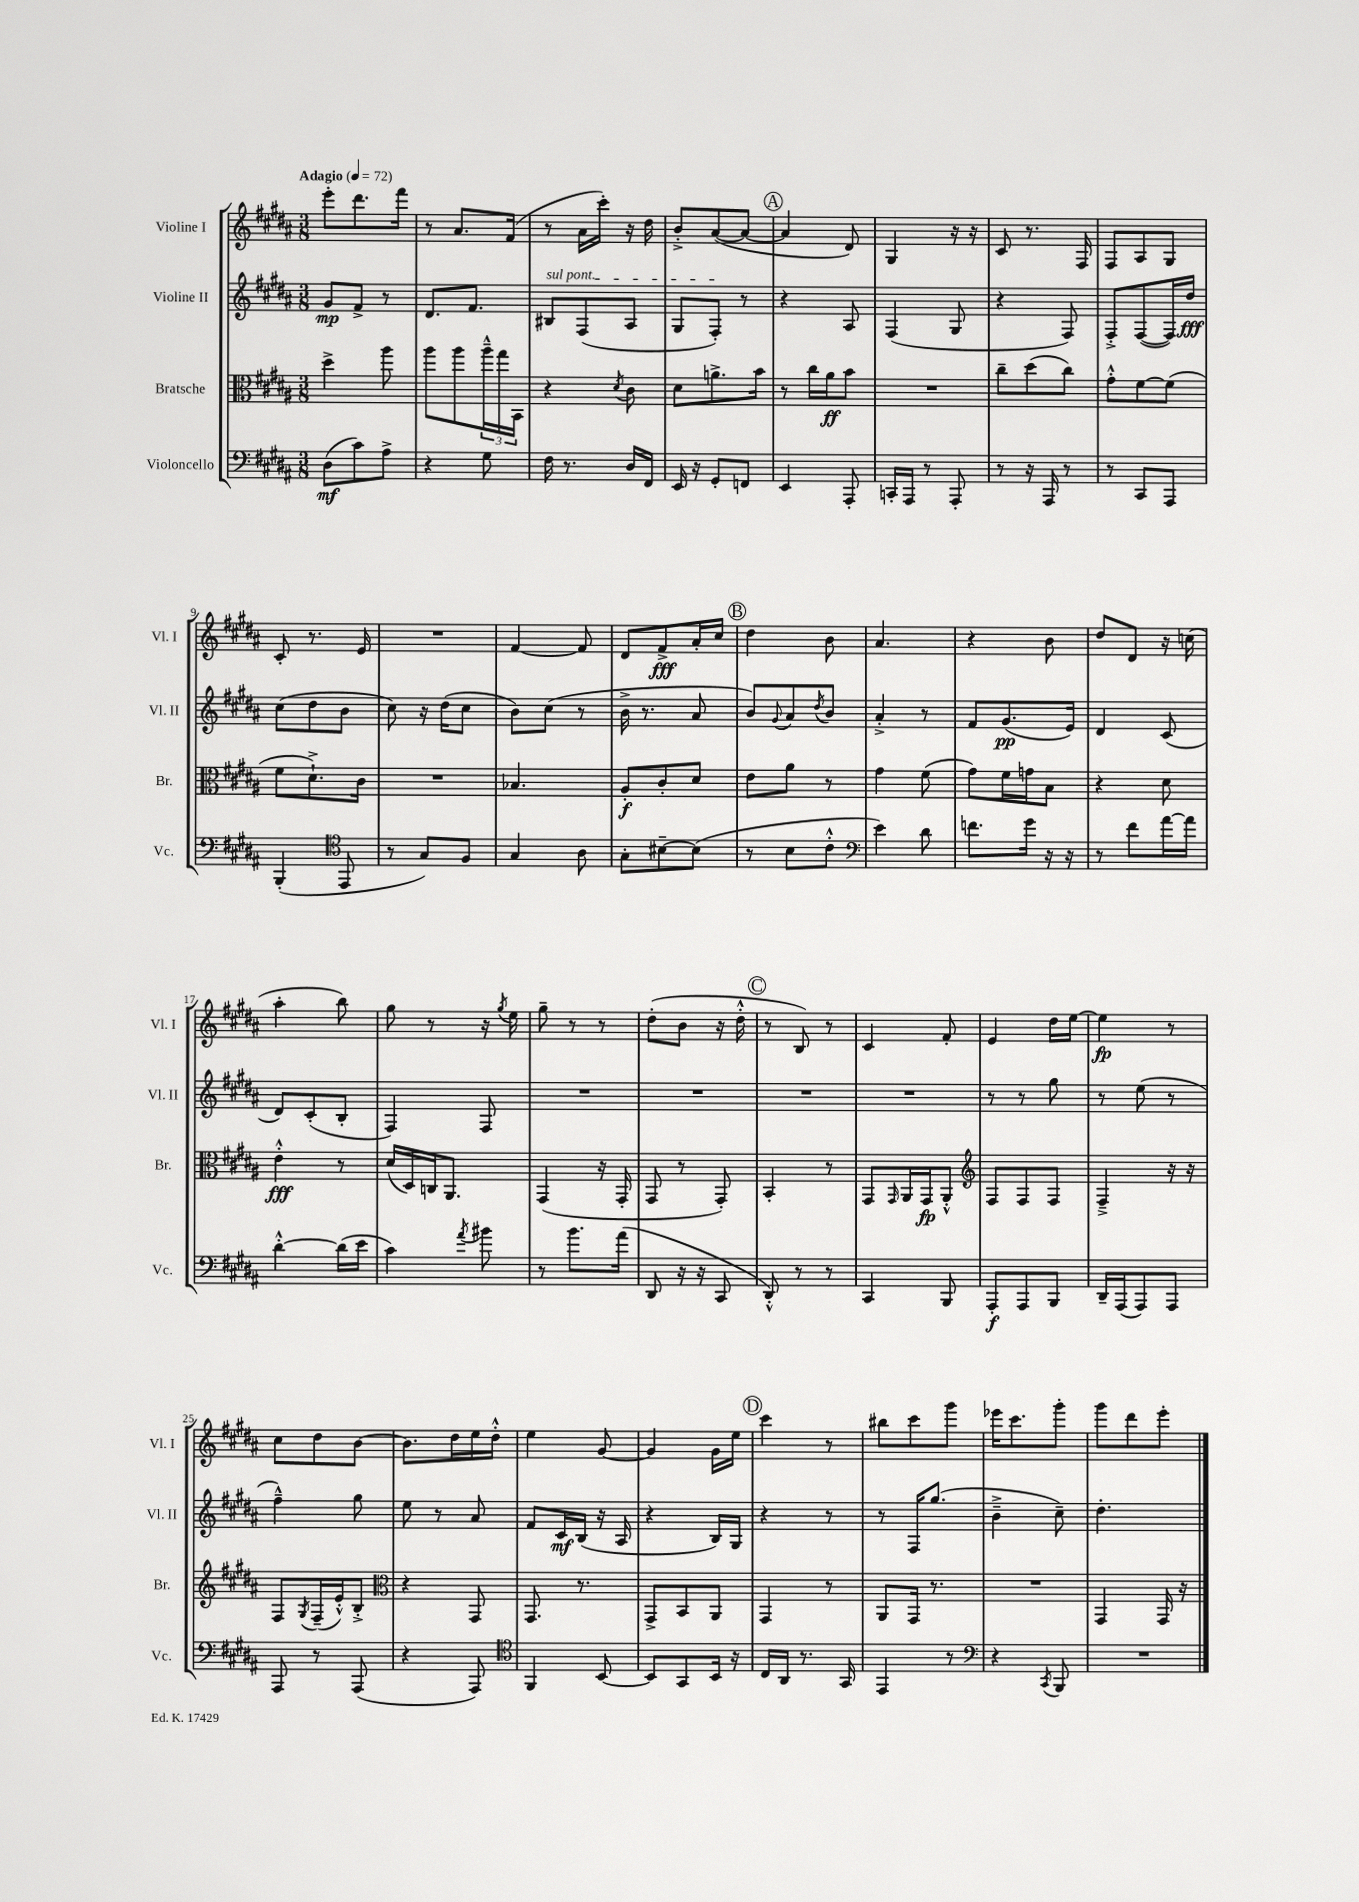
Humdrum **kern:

**kern	**dynam	**kern	**dynam	**kern	**dynam	**kern	**dynam
*part4	*part4	*part3	*part3	*part2	*part2	*part1	*part1
*staff4	*staff4	*staff3	*staff3	*staff2	*staff2	*staff1	*staff1
*I"Violoncello	*	*I"Bratsche	*	*I"Violine II	*	*I"Violine I	*
*I'Vc.	*	*I'Br.	*	*I'Vl. II	*	*I'Vl. I	*
*clefF4	*	*clefC3	*	*clefG2	*	*clefG2	*
*k[f#c#g#d#a#]	*	*k[f#c#g#d#a#]	*	*k[f#c#g#d#a#]	*	*k[f#c#g#d#a#]	*
*M3/8	*	*M3/8	*	*M3/8	*	*M3/8	*
*MM72	*	*MM72	*	*MM72	*	*MM72	*
=1	=1	=1	=1	=1	=1	=1	=1
!	!	!	!	!	!	!LO:TX:a:B:t=Adagio	!
(8D#\L	mf	4dd#^\	.	8g#/L	mp	8eee'\L	.
8c#\)	.	.	.	8f#^/J	.	8.ddd#\	.
8A#^\J	.	8aa#\	.	8r	.	.	.
.	.	.	.	.	.	16fff#\Jk	.
=2	=2	=2	=2	=2	=2	=2	=2
4r	.	8aa#\L	.	8.d#/L	.	8r	.
.	.	8aa#\	.	.	.	8.a#/L	.
.	.	.	.	8.f#/J	.	.	.
8G#\	.	24aa#~^^\L	.	.	.	.	.
.	.	24gg#\	.	.	.	.	.
.	.	.	.	.	.	(16f#/Jk	.
.	.	24BB\JJ	.	.	.	.	.
=3	=3	=3	=3	=3	=3	=3	=3
!	!	!	!	!LO:TX:a:i:t=sul pont.	!	!	!
16F#\	.	4r	.	8B#X/L	.	8r	.
8.r	.	.	.	.	.	.	.
.	.	.	.	(8F#/	.	16a#\LL	.
.	.	.	.	.	.	16ccc#'\JJ)	.
.	.	8qd#/	.	.	.	.	.
16D#/LL	.	8c#\	.	8A#/J	.	16r	.
16FF#/JJ	.	.	.	.	.	16dd#\	.
=4	=4	=4	=4	=4	=4	=4	=4
16EE/	.	8d#\L	.	8G#/L	.	8b'^/L	.
16r	.	.	.	.	.	.	.
8GG#'/L	.	8.an^\	.	8F#'/J)	.	([8a#/	.
8FFn/J	.	.	.	8r	.	8a#/J_	.
.	.	16b\Jk	.	.	.	.	.
!!LO:REH:place=s1:t=A
=5	=5	=5	=5	=5	=5	=5	=5
4EE/	.	8r	.	4r	.	4a#/]	.
.	.	16cc#\LL	.	.	.	.	.
.	.	16a#\J	ff	.	.	.	.
8AAA#'/	.	8b\J	.	8A#/	.	8d#/)	.
=6	=6	=6	=6	=6	=6	=6	=6
16CCn'/LL	.	4.r	.	(4F#/	.	4G#/	.
16AAA#/JJ	.	.	.	.	.	.	.
8r	.	.	.	.	.	.	.
8AAA#'/	.	.	.	8G#/	.	16r	.
.	.	.	.	.	.	16r	.
=7	=7	=7	=7	=7	=7	=7	=7
8r	.	8cc#~\L	.	4r	.	8c#/	.
16r	.	(8dd#\	.	.	.	8.r	.
16AAA#/	.	.	.	.	.	.	.
8r	.	8cc#\J)	.	8F#/)	.	.	.
.	.	.	.	.	.	16F#/	.
=8	=8	=8	=8	=8	=8	=8	=8
8r	.	8g#'^^\L	.	8F#'^/L	.	8F#/L	.
8CC#/L	.	[8f#\	.	([8F#/	.	8A#/	.
8AAA#/J	.	(8f#\J]	.	16F#/L])	.	8G#/J	.
.	.	.	.	16dd#/JJ	fff	.	.
!!LO:LB:g=z
=9	=9	=9	=9	=9	=9	=9	=9
(4BBB'/	.	8f#\L	.	(8cc#\L	.	8c#'/	.
.	.	8.d#`^\)	.	8dd#\	.	8.r	.
*clefC4	*	*	*	*	*	*	*
8EE/	.	.	.	8b\J	.	.	.
.	.	16c#\Jk	.	.	.	16e/	.
=10	=10	=10	=10	=10	=10	=10	=10
8r	.	4.r	.	8cc#\)	.	4.r	.
8G#/L)	.	.	.	16r	.	.	.
.	.	.	.	(16dd#\KL	.	.	.
8F#/J	.	.	.	8cc#\J	.	.	.
=11	=11	=11	=11	=11	=11	=11	=11
4G#/	.	4.B-X/	.	8b\L)	.	[4f#/	.
.	.	.	.	(8cc#\J	.	.	.
8A#\	.	.	.	8r	.	8f#/]	.
=12	=12	=12	=12	=12	=12	=12	=12
8G#'\L	.	8A#'/L	f	16b^\	.	8d#/L	.
.	.	.	.	8.r	.	.	.
[8B#X~\	.	8c#'/	.	.	.	8f#^/	fff
(8B#\J]	.	8d#/J	.	8a#/	.	16a#'/L	.
.	.	.	.	.	.	16cc#/JJ	.
!!LO:REH:place=s1:t=B
=13	=13	=13	=13	=13	=13	=13	=13
8r	.	8e\L	.	8b/L)	.	4dd#\	.
.	.	.	.	8qqg#/	.	.	.
8B\L	.	8a#\J	.	8a#/	.	.	.
.	.	.	.	8qdd#/	.	.	.
8c#'^^\J	.	8r	.	8b/J	.	8b\	.
=14	=14	=14	=14	=14	=14	=14	=14
*clefF4	*	*	*	*	*	*	*
4e\)	.	4g#\	.	4a#'^/	.	4.a#/	.
8d#\	.	(8f#\	.	8r	.	.	.
=15	=15	=15	=15	=15	=15	=15	=15
8.fn\L	.	8g#\L)	.	8f#/L	.	4r	.
.	.	16f#\L	.	(8.g#/	pp	.	.
16g#\Jk	.	16gn\J	.	.	.	.	.
16r	.	8B\J	.	.	.	8b\	.
16r	.	.	.	16e/Jk)	.	.	.
=16	=16	=16	=16	=16	=16	=16	=16
8r	.	4r	.	4d#/	.	8dd#/L	.
8f#\L	.	.	.	.	.	8d#/J	.
[16a#\L	.	8d#\	.	(8c#/	.	16r	.
16a#\JJ]	.	.	.	.	.	(16ccn\	.
!!LO:LB:g=z
=17	=17	=17	=17	=17	=17	=17	=17
[4d#'^^\	.	4e'^^\	fff	8d#/L)	.	4aa#'\	.
.	.	.	.	(8c#'/	.	.	.
(16d#\LL]	.	8r	.	8B'/J	.	8bb\)	.
16e\JJ	.	.	.	.	.	.	.
=18	=18	=18	=18	=18	=18	=18	=18
4c#\)	.	(16d#/LL	.	4F#/)	.	8gg#\	.
.	.	16D#/)	.	.	.	.	.
.	.	16Cn/J	.	.	.	8r	.
.	.	8.AA#/J	.	.	.	.	.
8qa#/	.	.	.	.	.	.	.
8b#X\	.	.	.	8F#/	.	16r	.
.	.	.	.	.	.	8qgg#/	.
.	.	.	.	.	.	16ee\	.
=19	=19	=19	=19	=19	=19	=19	=19
8r	.	(4GG#/	.	4.r	.	8gg#~\	.
8.b\L	.	.	.	.	.	8r	.
.	.	16r	.	.	.	8r	.
(16a#\Jk	.	16GG#'/	.	.	.	.	.
=20	=20	=20	=20	=20	=20	=20	=20
8DD#/	.	8GG#/	.	4.r	.	(8dd#'\L	.
16r	.	8r	.	.	.	8b\J	.
16r	.	.	.	.	.	.	.
8CC#/	.	8GG#'/)	.	.	.	16r	.
.	.	.	.	.	.	16dd#'^^\	.
!!LO:REH:place=s1:t=C
=21	=21	=21	=21	=21	=21	=21	=21
8DD#'^^/)	.	4BB'/	.	4.r	.	8r	.
8r	.	.	.	.	.	8B/)	.
8r	.	8r	.	.	.	8r	.
=22	=22	=22	=22	=22	=22	=22	=22
4CC#/	.	8GG#/L	.	4.r	.	4c#/	.
.	.	16qqGG#/	.	.	.	.	.
.	.	16AA#/L	.	.	.	.	.
.	.	16GG#/J	fp	.	.	.	.
8BBB/	.	8AA#'^^/J	.	.	.	8f#'/	.
=23	=23	=23	=23	=23	=23	=23	=23
*	*	*clefG2	*	*	*	*	*
8AAA#'/L	f	8F#/L	.	8r	.	4e/	.
8AAA#/	.	8F#/	.	8r	.	.	.
8BBB/J	.	8F#/J	.	8gg#\	.	16dd#\LL	.
.	.	.	.	.	.	[16ee\JJ	.
=24	=24	=24	=24	=24	=24	=24	=24
16DD#~/LL	.	4F#~^/	.	8r	.	4ee\]	fp
(16AAA#/J	.	.	.	.	.	.	.
8AAA#/)	.	.	.	(8ee\	.	.	.
8AAA#/J	.	16r	.	8r	.	8r	.
.	.	16r	.	.	.	.	.
!!LO:LB:g=z
=25	=25	=25	=25	=25	=25	=25	=25
8AAA#/	.	8F#/L	.	4ff#~^^\)	.	8cc#\L	.
.	.	8qG#/	.	.	.	.	.
8r	.	(16F#~/L	.	.	.	8dd#\	.
.	.	16e'^^/J)	.	.	.	.	.
(8AAA#/	.	8B'^/J	.	8gg#\	.	[8b\J	.
=26	=26	=26	=26	=26	=26	=26	=26
*	*	*clefC3	*	*	*	*	*
4r	.	4r	.	8ee\	.	8.b\L]	.
.	.	.	.	8r	.	.	.
.	.	.	.	.	.	16dd#\L	.
8AAA#/)	.	8GG#/	.	8a#/	.	16ee\	.
.	.	.	.	.	.	16dd#'^^\JJ	.
=27	=27	=27	=27	=27	=27	=27	=27
*clefC4	*	*	*	*	*	*	*
4FF#/	.	8.GG#/	.	8f#/L	.	4ee\	.
.	.	.	.	16c#/L	mf	.	.
.	.	8.r	.	(16B/JJ	.	.	.
[8BB/	.	.	.	16r	.	[8g#/	.
.	.	.	.	16A#/	.	.	.
=28	=28	=28	=28	=28	=28	=28	=28
8BB/L]	.	8GG#^/L	.	4r	.	4g#/]	.
8GG#/	.	8BB/	.	.	.	.	.
16BB/Jk	.	8AA#/J	.	16B/LL)	.	16g#\LL	.
16r	.	.	.	16G#/JJ	.	16ee\JJ	.
!!LO:REH:place=s1:t=D
=29	=29	=29	=29	=29	=29	=29	=29
16C#/LL	.	4GG#/	.	4r	.	4ccc#\	.
16AA#/JJ	.	.	.	.	.	.	.
8.r	.	.	.	.	.	.	.
.	.	8r	.	8r	.	8r	.
16GG#/	.	.	.	.	.	.	.
=30	=30	=30	=30	=30	=30	=30	=30
4EE/	.	8AA#/L	.	8r	.	8bb#X\L	.
.	.	16GG#/Jk	.	16F#/KL	.	8ccc#\	.
.	.	8.r	.	(8.gg#/J	.	.	.
8r	.	.	.	.	.	8ggg#\J	.
=31	=31	=31	=31	=31	=31	=31	=31
*clefF4	*	*	*	*	*	*	*
4r	.	4.r	.	4b~^\	.	16eee-X\KL	.
.	.	.	.	.	.	8.ccc#\	.
8qCC#/	.	.	.	.	.	.	.
8BBB/	.	.	.	8cc#~\)	.	8ggg#'\J	.
=32	=32	=32	=32	=32	=32	=32	=32
4.r	.	4GG#/	.	4.dd#'\	.	8ggg#\L	.
.	.	.	.	.	.	8ddd#\	.
.	.	16GG#/	.	.	.	8eee'\J	.
.	.	16r	.	.	.	.	.
==	==	==	==	==	==	==	==
*-	*-	*-	*-	*-	*-	*-	*-
